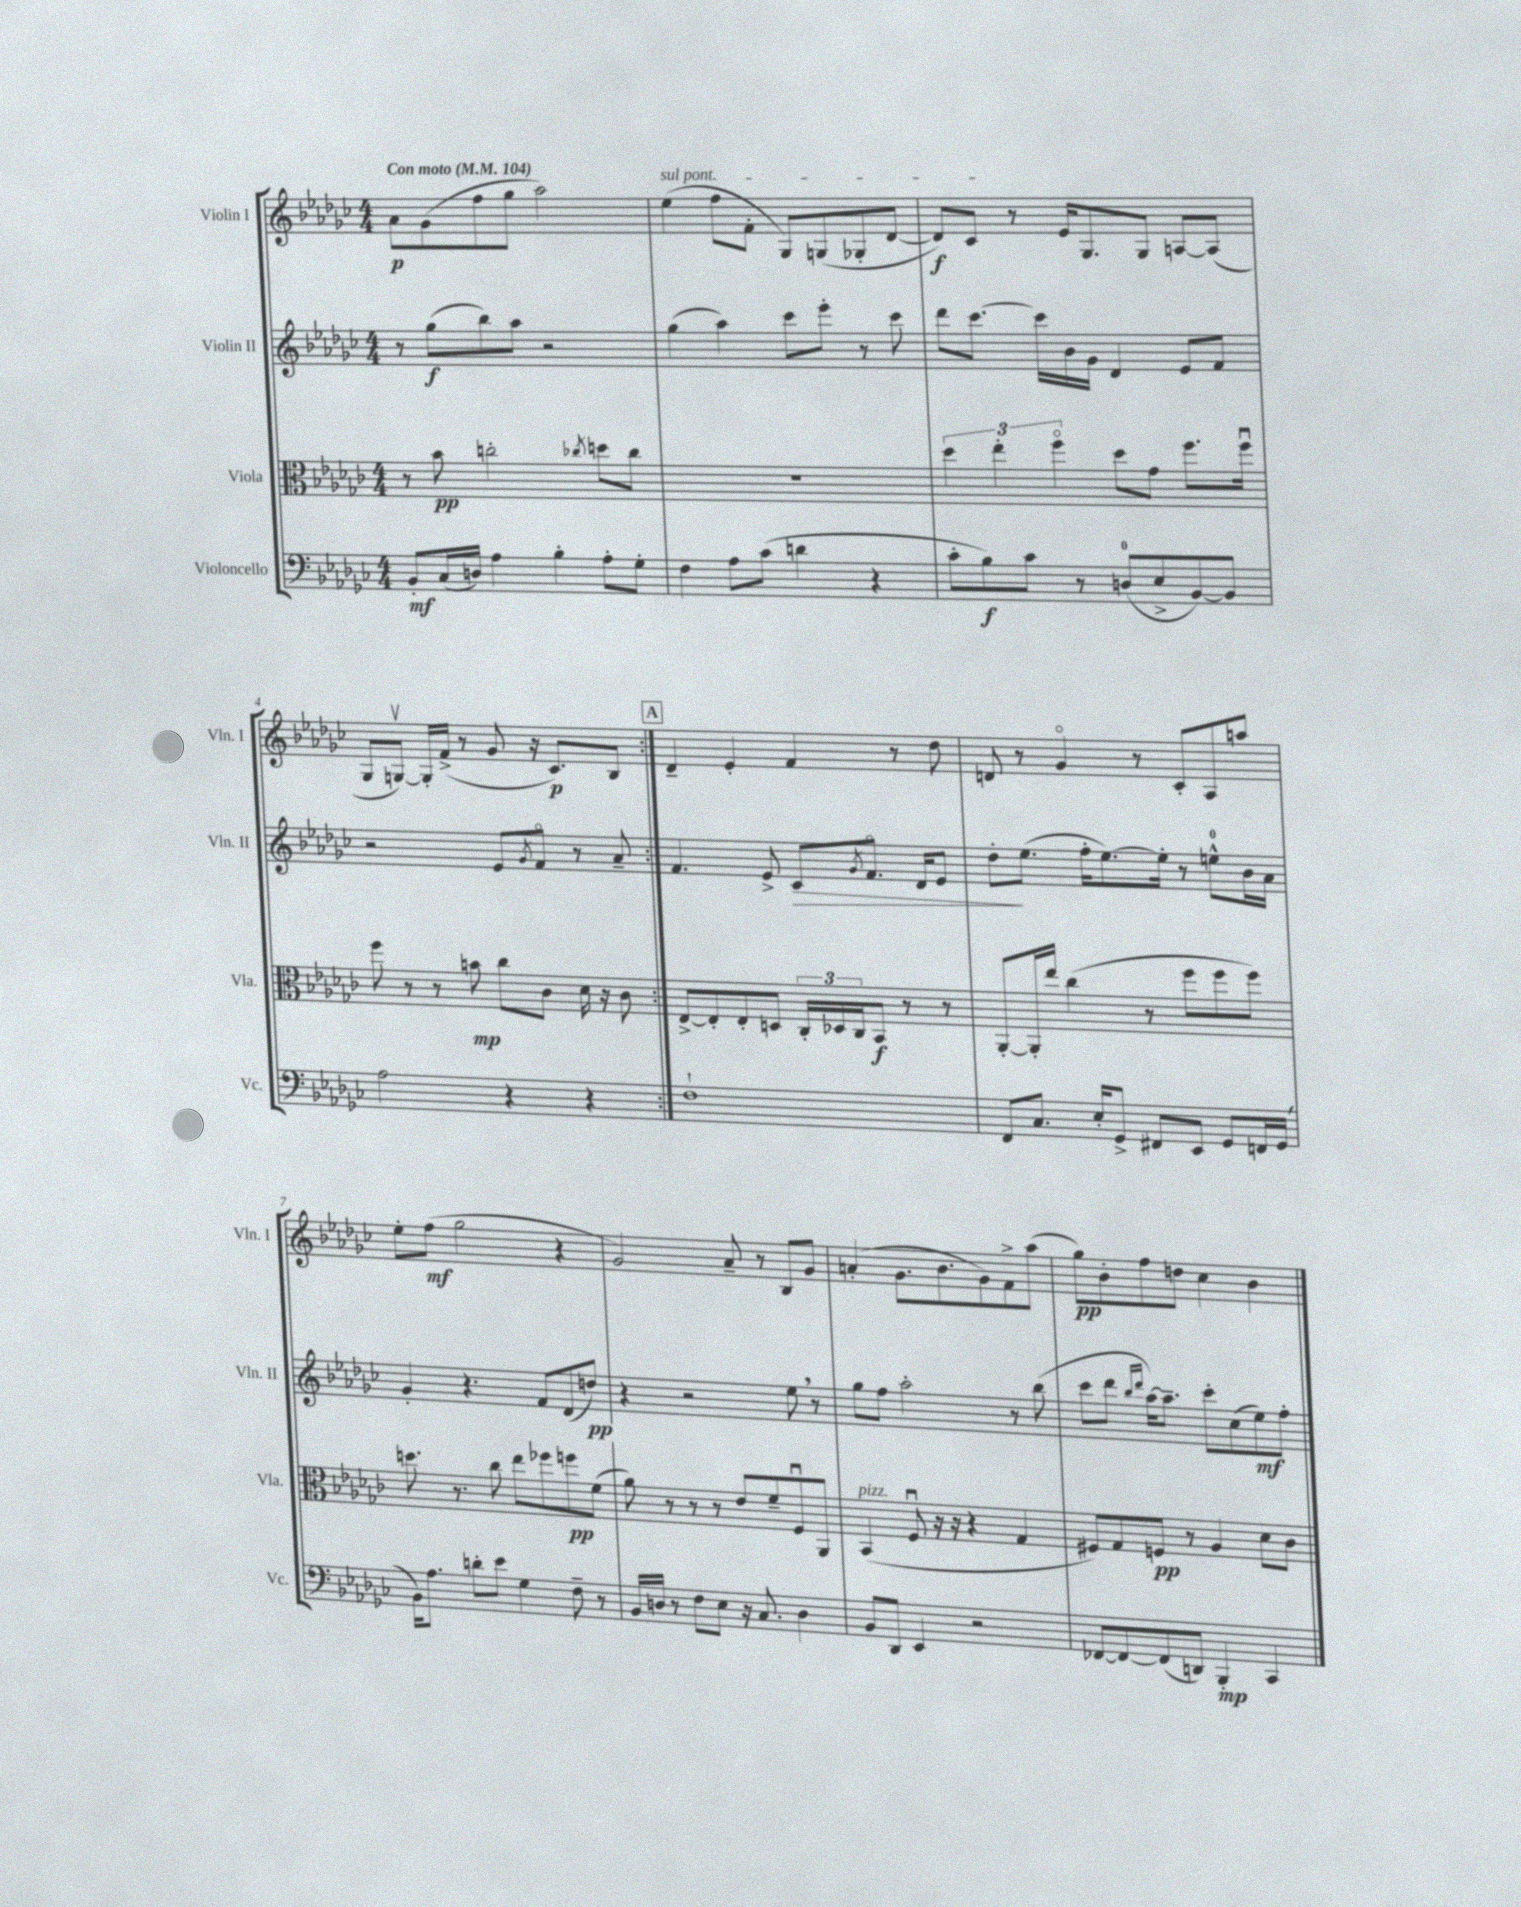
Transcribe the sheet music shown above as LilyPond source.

<<
\new StaffGroup <<
\new Staff = "s0" \with { instrumentName = "Violin I" shortInstrumentName = "Vln. I" } {
    \clef treble \key ges \major \numericTimeSignature \time 4/4 \tempo "Con moto" 4 = 104
    \repeat volta 2 { aes'8\p ges'8( f''8 ges''8 aes''2) |
    \once \override TextSpanner.bound-details.left.text = \markup { \italic "sul pont." } ees''4\startTextSpan( f''8 f'8-. ges8) g8( ges8-. des'8~ |
    des'8\f) ces'8\stopTextSpan r8 ees'16 ges8. ges8 a8~ a8( |
    ges8 g8~\upbow) g16-. f'16->( r8 ges'8 r16 ces'8.\p) bes8 | }
    \mark \markup { \box "A" } des'4-- ees'4-. f'4 r8 des''8 |
    d'8 r8 ges'4\flageolet r8 ces'8-. aes8 a''8 |
    ees''8-. f''8\mf( ges''2 r4 |
    ges'2) aes'8-- r8 bes8 ges'8 |
    a'4-.( ges'8. bes'8. ges'8) f'8-> aes''8( |
    ges''8\pp) bes'8-. f''8 d''8 ces''4 bes'4 \bar "|." |
}
\new Staff = "s1" \with { instrumentName = "Violin II" shortInstrumentName = "Vln. II" } {
    \clef treble \key ges \major \numericTimeSignature \time 4/4
    \repeat volta 2 { r8 ges''8\f( bes''8) aes''8 r2 |
    ges''4( aes''4) ces'''8 ees'''8-. r8 ces'''8 |
    des'''8 ces'''8.~ ces'''16 bes'16 ges'16 des'4 ees'8 f'8 |
    r2 ees'8 \acciaccatura { ges'8 } f'8\flageolet r8 aes'8-- | }
    \mark \markup { \box "A" } f'4. ees'8-> ces'8\> \acciaccatura { ges'8 } f'8.\flageolet des'16 ees'8 |
    des''8-.\! ees''8.( f''16-. ees''8.~) ees''16-. r8 e''8-0-^ bes'16 aes'16 |
    ges'4-. r4. f'8 des'8( d''8\pp) |
    r4 r2 ees''8 \breathe r8 |
    ges''8 f''8 aes''2-. r8 bes''8( |
    ces'''8 des'''8 \grace { bes''16 des'''16 } aes''16~) aes''8.-- ces'''8-. ces''8( ees''8\mf) f''8-. \bar "|." |
}
\new Staff = "s2" \with { instrumentName = "Viola" shortInstrumentName = "Vla." } {
    \clef alto \key ges \major \numericTimeSignature \time 4/4
    \repeat volta 2 { r8 bes'8\pp c''2-. \acciaccatura { ces''8 } d''8 ces''8 |
    R1 |
    \tuplet 3/2 { des''4 ees''4-. f''4\flageolet } des''8 ges'8 f''8. f''16\downbow |
    f''8 r8 r8 b'8\mp ces''8 ces'8 des'16 r16 ces'8 | }
    \mark \markup { \box "A" } ees8~-> ees8-. ees8-. d8 \tuplet 3/2 { ces16-. des16 ces16 } bes,8\f r8 r8 |
    aes,8~-. aes,16-. ees''16 ces''4( r8 f''8 f''8 f''8) |
    d''8. r8. ces''8 ees''8 fes''8 f''8\pp f'8( |
    aes'8) r8 r8 r8 ees'8 f'8-- f8\downbow aes,8 |
    bes,4^\markup { \italic "pizz." }( f8\downbow r16 r16 r4 ges4 |
    fis8) ges8 f8\pp r8 aes4 des'8 ces'8 \bar "|." |
}
\new Staff = "s3" \with { instrumentName = "Violoncello" shortInstrumentName = "Vc." } {
    \clef bass \key ges \major \numericTimeSignature \time 4/4
    \repeat volta 2 { bes,8-.\mf ces16( d16) aes4 bes4-. aes8-. ges8-. |
    f4 aes8 ces'8( d'4 r4 |
    ces'8-. bes8\f) ces'8 r8 d8-0( ees8-> bes,8~) bes,8 |
    aes2 r4 r4 | }
    \mark \markup { \box "A" } f1-! |
    f,8 ces8. ees16-. ges,8-> fis,8 ees,8 ges,8 f,16 ges,16( |
    bes,16) aes8. d'8-. ees'8 ges4 f8-- r8 |
    bes,16 d16 r8 f8 ees8 r16 ces8. d4 |
    bes,8 des,8 ees,4 r2 |
    fes,8~ fes,8~ fes,8( d,8) bes,,4-.\mp ces,4 \bar "|." |
}
>>
>>
